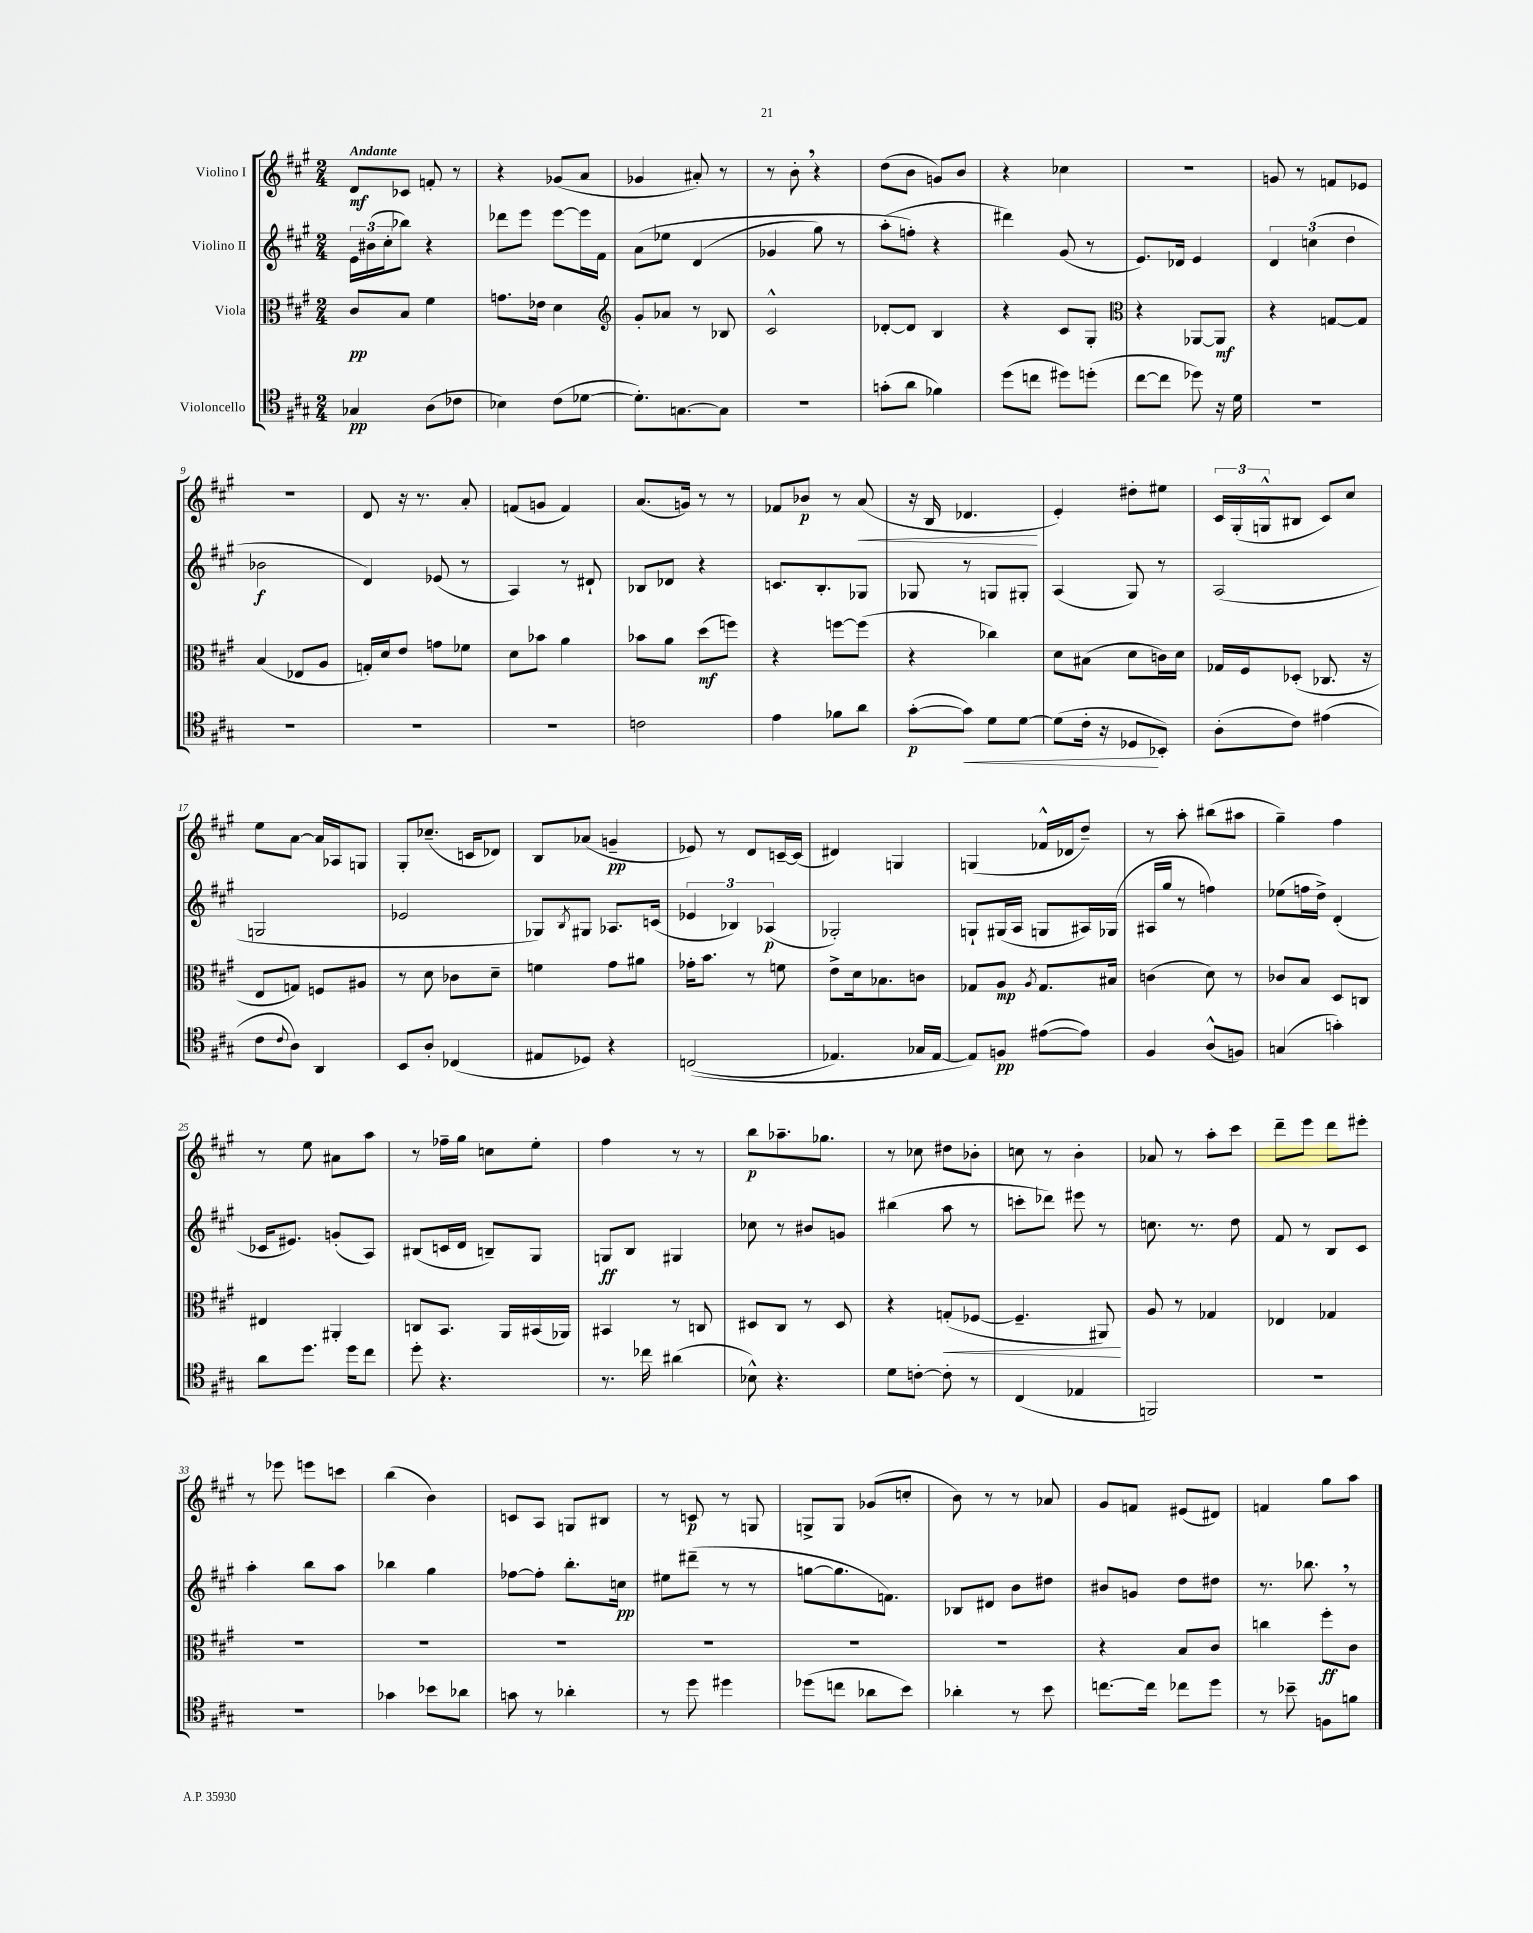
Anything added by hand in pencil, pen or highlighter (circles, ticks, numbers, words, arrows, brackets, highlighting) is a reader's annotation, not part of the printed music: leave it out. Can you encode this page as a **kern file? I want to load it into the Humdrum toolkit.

**kern	**kern	**kern	**kern
*staff4	*staff3	*staff2	*staff1
*clefC4	*clefC3	*clefG2	*clefG2
*k[f#c#g#]	*k[f#c#g#]	*k[f#c#g#]	*k[f#c#g#]
*M2/4	*M2/4	*M2/4	*M2/4
4G-	8c#	24e	8d
.	.	(24b#	.
.	.	24cc#'	.
.	8B	8bb-)	8c-
(8A	4f#	4r	8f'
8c-	.	.	8r
=	=	=	=
4B-)	8.g	8ddd-	4r
.	.	8eee	.
.	16e-	.	.
(8c#	4d	[8eee	(8g-
[8d-	.	16eee]	8a
.	.	16f#	.
=	=	=	=
*	*clefG2	*	*
8.d-'])	8g#'	&(8a	4g-
.	8a-	8ee-	.
[8.G	.	.	.
.	8r	(4d	8a#')
8G]	8B-	.	8r
=	=	=	=
2r	2c#^^	4g-	8r
.	.	.	8b'
.	.	8gg#)	4r
.	.	8r	.
=	=	=	=
(8g'	[8d-'	(8aa'	(8dd
8a	8d-]	8ff'&)	8b
4f-)	4B	4r	8g)
.	.	.	8b
=	=	=	=
(8dd	4r	4ddd#)	4r
8cc	.	.	.
8dd#)	8c#	(8g#	4cc-
(8dd'	8G#'	8r	.
=	=	=	=
*	*clefC3	*	*
[8cc#	4r	8.e)	2r
8cc#]	.	.	.
.	.	16d-	.
8dd-)	[8AA-	4e	.
16r	8AA-]	.	.
16d	.	.	.
=	=	=	=
2r	4r	6d	8g
.	.	.	8r
.	.	(6cc	.
.	[8G	.	8f
.	.	6dd	.
.	8G]	.	8e-
=	=	=	=
2r	(4B	2b-	2r
.	8E-	.	.
.	8A	.	.
=	=	=	=
2r	16G')	4d)	8d
.	16d	.	.
.	8e	.	16r
.	.	.	8.r
.	8g	(8e-	.
.	8f-	8r	8a'
=	=	=	=
2r	8d	4A)	(8f
.	8b-	.	8g
.	4a	8r	4f)
.	.	8d#`	.
=	=	=	=
2c	8b-	8B-	(8.a
.	8a	8d-	.
.	.	.	16g)
.	(8dd	4r	8r
.	8ff)	.	8r
=	=	=	=
4e	4r	8.c	8f-
.	.	.	8b-
.	.	8.B'	.
8f-	[8ff	.	8r
8a	(8ff]	8G-	(8a
=	=	=	=
([8g#'	4r	8G-	16r
.	.	.	16B
8g#])	.	8r	4.d-
8d	4cc-)	8G	.
[8d	.	8G#'	.
=	=	=	=
(8d]	8d	(4A	4e')
16c#'	(8B#	.	.
16r	.	.	.
8D-	8d	8G#)	8dd#'
8BB-')	16c)	8r	8ee#
.	16d	.	.
=	=	=	=
(8A'	16G-	(2A	24c#
.	.	.	(24G#'
.	16F#	.	.
.	.	.	24G^^
8c#)	(8D-'	.	8B#
(4e#	8.C-	.	8c#)
.	.	.	8cc#
.	16r	.	.
=	=	=	=
8c#	8E	2G	8ee
8qqc#	.	.	.
8A)	8G)	.	[8a
4AA	8F	.	16a]
.	.	.	16A-
.	8A#	.	8G
=	=	=	=
8BB	8r	2e-	8G#'
8A'	8d	.	(8.cc-~
(4C-	8c-	.	.
.	.	.	16c
.	8d~	.	8d-)
=	=	=	=
8E#	4f	8G-)	8B
.	.	8qB	.
8D-)	.	8G#	(8a-
4r	8g#	8.A-	4g~
.	8a#	.	.
.	.	(16c	.
=	=	=	=
&((2C	16g-'	6e-	8e-)
.	8.b	.	.
.	.	.	8r
.	.	6B-)	.
.	8r	.	8d
.	.	(6A-	.
.	8f	.	[16c~
.	.	.	(16c]
=	=	=	=
4.E-)	8e^	2G-')	4d#)
.	16d	.	.
.	8.B-	.	.
.	.	.	4G
16G-	8c	.	.
[16E-	.	.	.
=	=	=	=
8E-]&)	8G-	8G`	(4G
8F	8A	(16G#	.
.	.	16A	.
.	8qA	.	.
([8e#	8.G-	8G	16f-^^
.	.	.	16d-
8e#])	.	16A#)	8dd~)
.	16B#	(16G-	.
=	=	=	=
4F#	(4c	16A#	8r
.	.	16gg#	.
.	.	8r	8aa'
(8A^^	8d)	4ff)	(8bb#
8F)	8r	.	8aa#
=	=	=	=
(4G	8c-	(8ee-	4gg#~)
.	8B	16ff	.
.	.	16dd^)	.
4g')	8D	(4d'	4ff#
.	8C	.	.
=	=	=	=
8a	4E#	16c-	8r
.	.	8.e#)	.
8.dd	.	.	8ee
.	4AA#'	(8g'	8a#
16dd	.	.	.
8cc#	.	8A)	8aa
=	=	=	=
8dd'	8C	(8B#	8r
4.r	8.BB	16c	16ff-~
.	.	16d	16gg#
.	.	8B~)	8cc
.	16AA	.	.
.	(16BB#	8G#	8ee'
.	16AA-)	.	.
=	=	=	=
8.r	4BB#	8G	4ff#
.	.	8B	.
16cc-	.	.	.
(4a#	8r	4G#	8r
.	8C	.	8r
=	=	=	=
8B-^^)	8D#	8cc-	8bb
4.r	8C#	8r	8.aa-~
.	8r	8b#	.
.	.	.	8.gg-
.	8D#	8g	.
=	=	=	=
8d	4r	(4bb#	8r
[8c'	.	.	8cc-
8c']	(8G'	8aa	8dd#
8r	[8F-	8r	8b-'
=	=	=	=
(4C#	4.F-~]	8ccc'	8cc
.	.	8ddd-)	8r
4E-	.	8eee#	4b'
.	8AA#)	8r	.
=	=	=	=
2FF)	8A	8.cc	8a-
.	8r	.	8r
.	.	8.r	.
.	4G-	.	8aa'
.	.	8dd	8ccc#
=	=	=	=
2r	4E-	8f#	8ddd~
.	.	8r	8eee
.	4G-	8B	8ddd
.	.	8c#	8eee#'
=	=	=	=
2r	2r	4aa'	8r
.	.	.	8eee-
.	.	8bb	8eee
.	.	8aa	8ccc
=	=	=	=
4g-	2r	4bb-	(4bb
8b-	.	4gg#	4b)
8a-	.	.	.
=	=	=	=
8g	2r	[8ff-	8c
8r	.	8ff-']	8A
4a-'	.	8.bb'	8G
.	.	.	8B#
.	.	16cc	.
=	=	=	=
8r	2r	8ee#	8r
8dd	.	(8ddd#~	8c
4dd#	.	8r	8r
.	.	8r	8G
=	=	=	=
(8dd-	2r	[8gg	8G^
8cc	.	8.gg]	8G
8a-	.	.	(8g-
.	.	8.f)	.
8b)	.	.	8cc'
=	=	=	=
4a-'	2r	8B-	8b)
.	.	8d#	8r
8r	.	8b	8r
8b	.	8dd#	8a-
=	=	=	=
[8.cc	4r	8b#	8g#
.	.	8g	8f
16cc]	.	.	.
8cc-	8B	8dd	(8e#
8dd	8c#	8dd#	8d#)
=	=	=	=
8r	4cc	8.r	4f
8b-~	.	.	.
.	.	8.bb-	.
8F	8ff#'	.	8gg#
8f	8c#	8r	8aa
==	==	==	==
*-	*-	*-	*-
